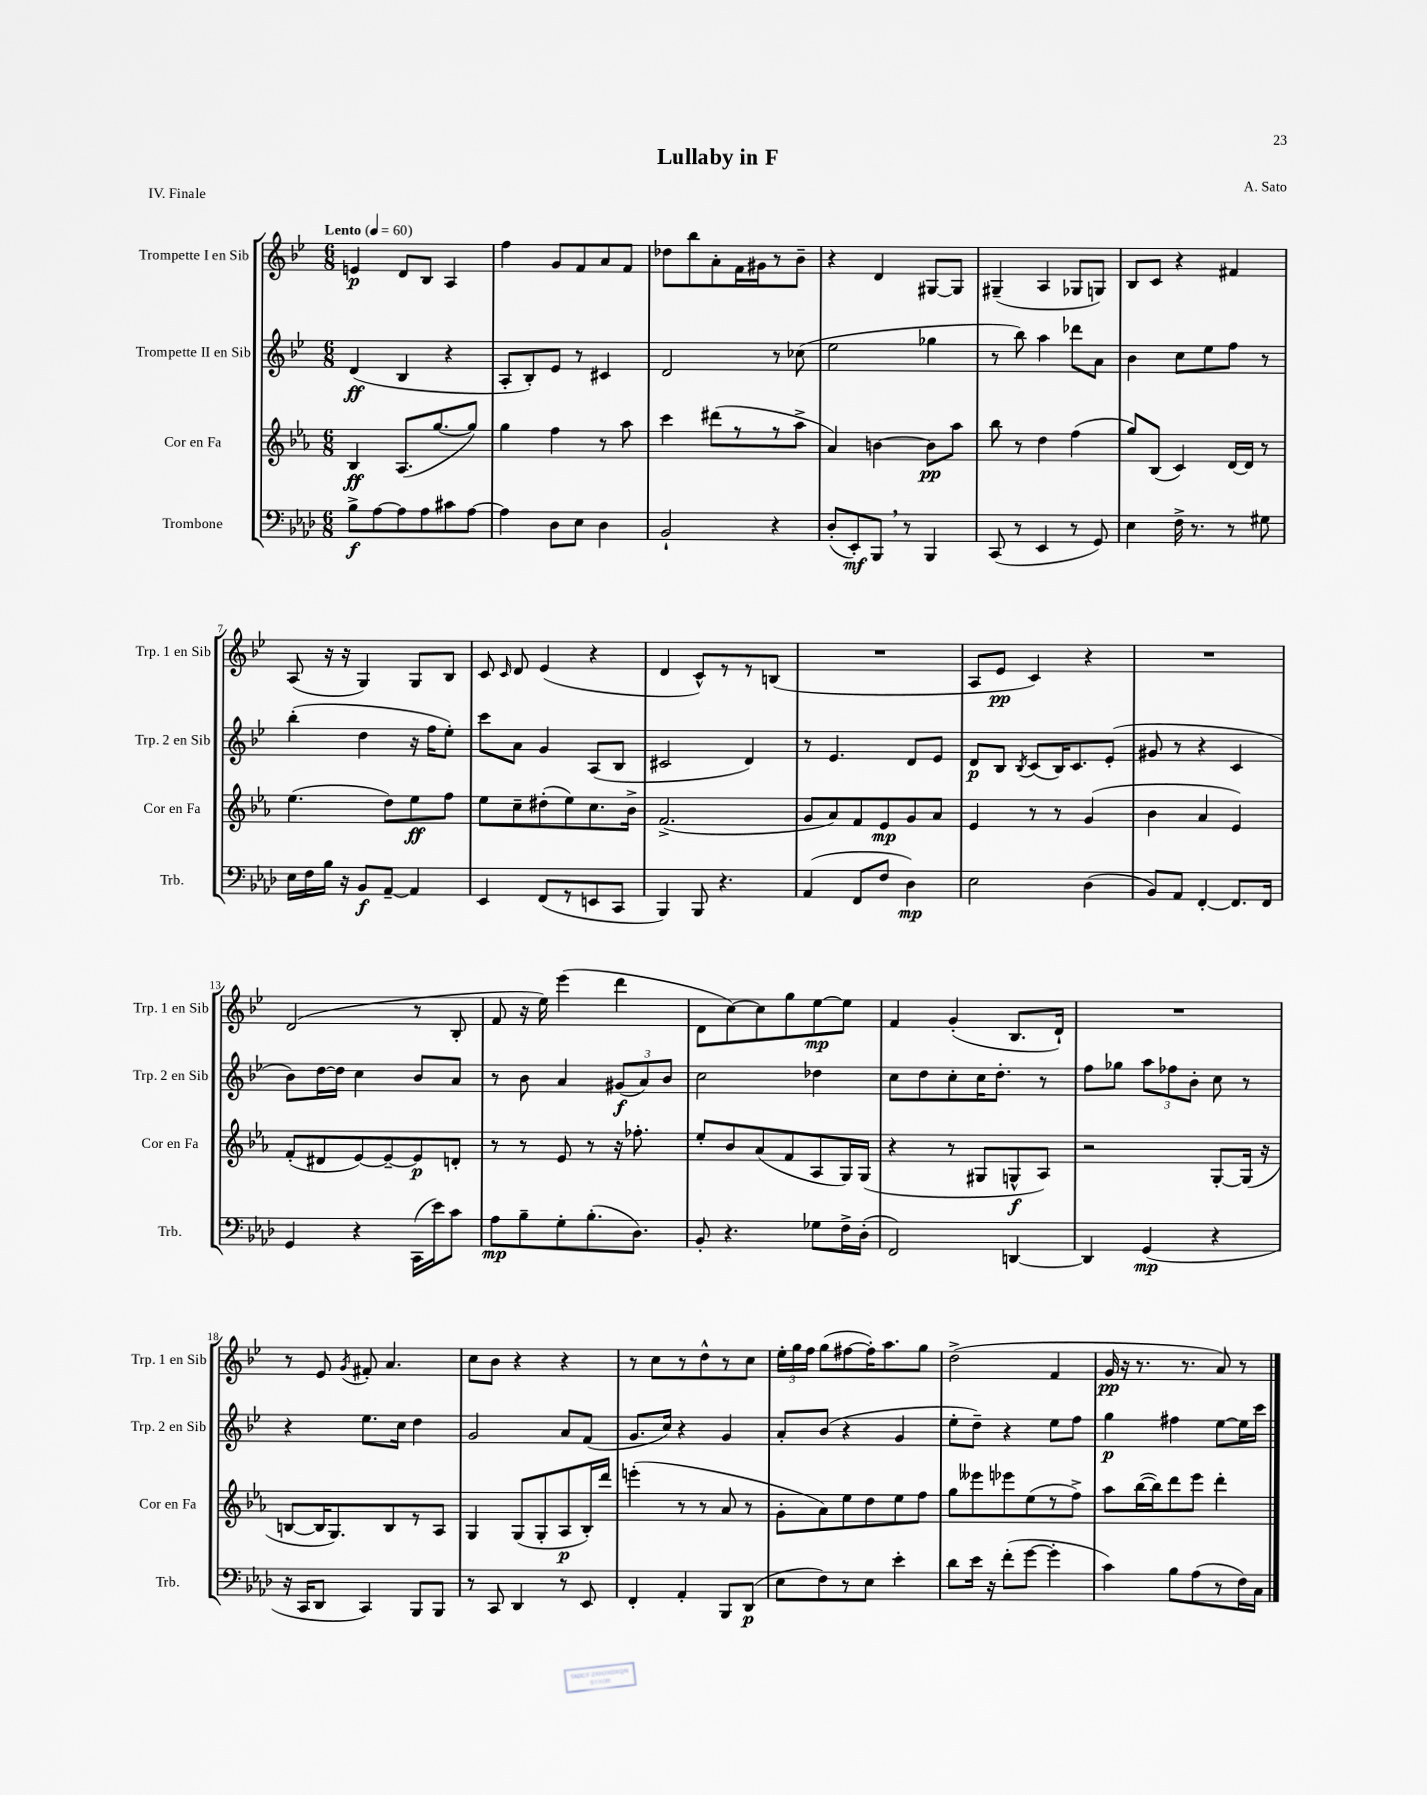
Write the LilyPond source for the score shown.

\header { title = "Lullaby in F" composer = "A. Sato" piece = "IV. Finale" }
<<
\new StaffGroup <<
\new Staff = "s0" \with { instrumentName = "Trompette I en Sib" shortInstrumentName = "Trp. 1 en Sib" } {
    \clef treble \key bes \major \numericTimeSignature \time 6/8 \tempo "Lento" 4 = 60
    \autoBeamOff e'4\p d'8[ bes8] a4 |
    f''4 g'8[ f'8 a'8 f'8] |
    des''8[ bes''8 a'8-. f'16 gis'16 r8 bes'8]-- |
    r4 d'4 gis8[~ gis8] |
    gis4--( a4 ges8[ g8]) |
    bes8[ c'8] r4 fis'4 |
    a8( r16 r16 g4) g8[ bes8] |
    c'8 \grace { c'16 } d'8 ees'4( r4 |
    d'4 c'8[-^) r8 r8 b8]( |
    R2. |
    a8[ ees'8]\pp c'4) r4 |
    R2. |
    d'2( r8 bes8-. |
    f'8 r16 ees''16) ees'''4( d'''4 |
    d'8[ c''8~) c''8 g''8 ees''8~\mp ees''8] |
    f'4 g'4-.( bes8.[ d'16]-!) |
    R2. |
    r8 ees'8 \acciaccatura { g'8 } fis'8-. a'4. |
    c''8[ bes'8] r4 r4 |
    r8 c''8[ r8 d''8-^ r8 c''8] |
    \tuplet 3/2 { ees''16[-. g''16 f''16] } g''8[( fis''8~ fis''16-.) a''8. g''8] |
    d''2->( f'4 |
    g'16\pp r16 r8. r8. a'8) r8 \bar "|." |
}
\new Staff = "s1" \with { instrumentName = "Trompette II en Sib" shortInstrumentName = "Trp. 2 en Sib" } {
    \clef treble \key bes \major \numericTimeSignature \time 6/8
    \autoBeamOff d'4\ff( bes4 r4 |
    a8[-. bes8-.) ees'8] r8 cis'4 |
    d'2 r8 ces''8( |
    ees''2 ges''4 |
    r8 bes''8) a''4 des'''8[ a'8] |
    bes'4 c''8[ ees''8 f''8] r8 |
    bes''4-.( d''4 r16 f''16[ ees''8]-.) |
    c'''8[ a'8] g'4 a8[( bes8] |
    cis'2 d'4) |
    r8 ees'4. d'8[ ees'8] |
    d'8[\p bes8] \acciaccatura { bes8 } c'8[( bes16) c'8. ees'8]-.( |
    gis'8 r8 r4 c'4 |
    bes'8[) d''16~ d''16] c''4 bes'8[ a'8] |
    r8 bes'8 a'4 \tuplet 3/2 { gis'8[\f( a'8) bes'8] } |
    c''2 des''4 |
    c''8[ d''8 c''8-. c''16 d''8.]-. r8 |
    f''8[ ges''8] \tuplet 3/2 { a''8[ fes''8 bes'8]-. } c''8 r8 |
    r4 ees''8.[ c''16] d''4 |
    g'2 a'8[ f'8]( |
    g'8.[ c''16]) r4 g'4 |
    a'8[-. bes'8]( r4 g'4 |
    ees''8[-. d''8]--) r4 ees''8[ f''8] |
    g''4\p fis''4 ees''8[~ ees''16 c'''16] \bar "|." |
}
\new Staff = "s2" \with { instrumentName = "Cor en Fa" shortInstrumentName = "Cor en Fa" } {
    \clef treble \key ees \major \numericTimeSignature \time 6/8
    \autoBeamOff bes4\ff aes8.[( g''8.~ g''8]) |
    g''4 f''4 r8 aes''8 |
    c'''4 dis'''8[( r8 r8 aes''8]-> |
    aes'4) b'4~ b'8[\pp aes''8] |
    bes''8 r8 d''4 f''4( |
    g''8[) bes8]( c'4) d'16[~ d'16] r8 |
    ees''4.( d''8[) ees''8\ff f''8] |
    ees''8[ c''8-- dis''8-.( ees''8) c''8. bes'16]-> |
    f'2.->( |
    g'8[ aes'8) f'8 ees'8\mp g'8 aes'8] |
    ees'4 r8 r8 g'4( |
    bes'4 aes'4 ees'4) |
    f'8[-.( dis'8 ees'8~) ees'8~-- ees'8\p d'8]-. |
    r8 r8 ees'8 r8 r16 fes''8.-. |
    ees''8[-. bes'8 aes'8( f'8 aes8 g16) g16]( |
    r4 r8 gis8[ g8-^\f aes8]) |
    r2 g8[~-. g16]( r16 |
    b8[~ b16 g8.) b8 r8 aes8] |
    g4 g8[( g8-. aes8\p bes16-.) d'''16] |
    e'''4-.( r8 r8 aes'8 r8 |
    g'8[-. aes'8) ees''8 d''8 ees''8 f''8] |
    g''8[ eeses'''8 ees'''8 ees''8( r8 f''8]->) |
    aes''8[ bes''16~( bes''16) d'''8 ees'''8] d'''4-. \bar "|." |
}
\new Staff = "s3" \with { instrumentName = "Trombone" shortInstrumentName = "Trb." } {
    \clef bass \key aes \major \numericTimeSignature \time 6/8
    \autoBeamOff bes8[->\f aes8~ aes8 aes8 cis'8 aes8]~ |
    aes4 des8[ ees8] des4 |
    bes,2-! r4 |
    des8[-.( ees,8-.\mf) bes,,8] \breathe r8 bes,,4 |
    c,8( r8 ees,4 r8 g,8) |
    ees4 f16-> r8. r8 gis8 |
    ees16[ f16 bes16] r16 bes,8[\f aes,8]~-- aes,4 |
    ees,4 f,8[( r8 e,8 c,8] |
    bes,,4) bes,,8 r4. |
    aes,4( f,8[ f8] des4\mp) |
    ees2 des4( |
    bes,8[) aes,8] f,4~-. f,8.[ f,16] |
    g,4 r4 c,16[( ees'16) c'8] |
    aes8[\mp bes8-- g8-. bes8.-.( des8.]) |
    bes,8-. r4. ges8[ f16-> des16]-.( |
    f,2) d,4~ |
    d,4 g,4\mp( r4 |
    r16 c,16[ des,8] c,4) bes,,8[ bes,,8] |
    r8 c,8 des,4 r8 ees,8 |
    f,4-. aes,4-. bes,,8[ des,8]\p( |
    ees8[ f8) r8 ees8] ees'4-. |
    des'8[ ees'16] r16 f'8[-.( g'8]~ g'4-. |
    c'4) bes8[ aes8( r8 f16) c16] \bar "|." |
}
>>
>>
